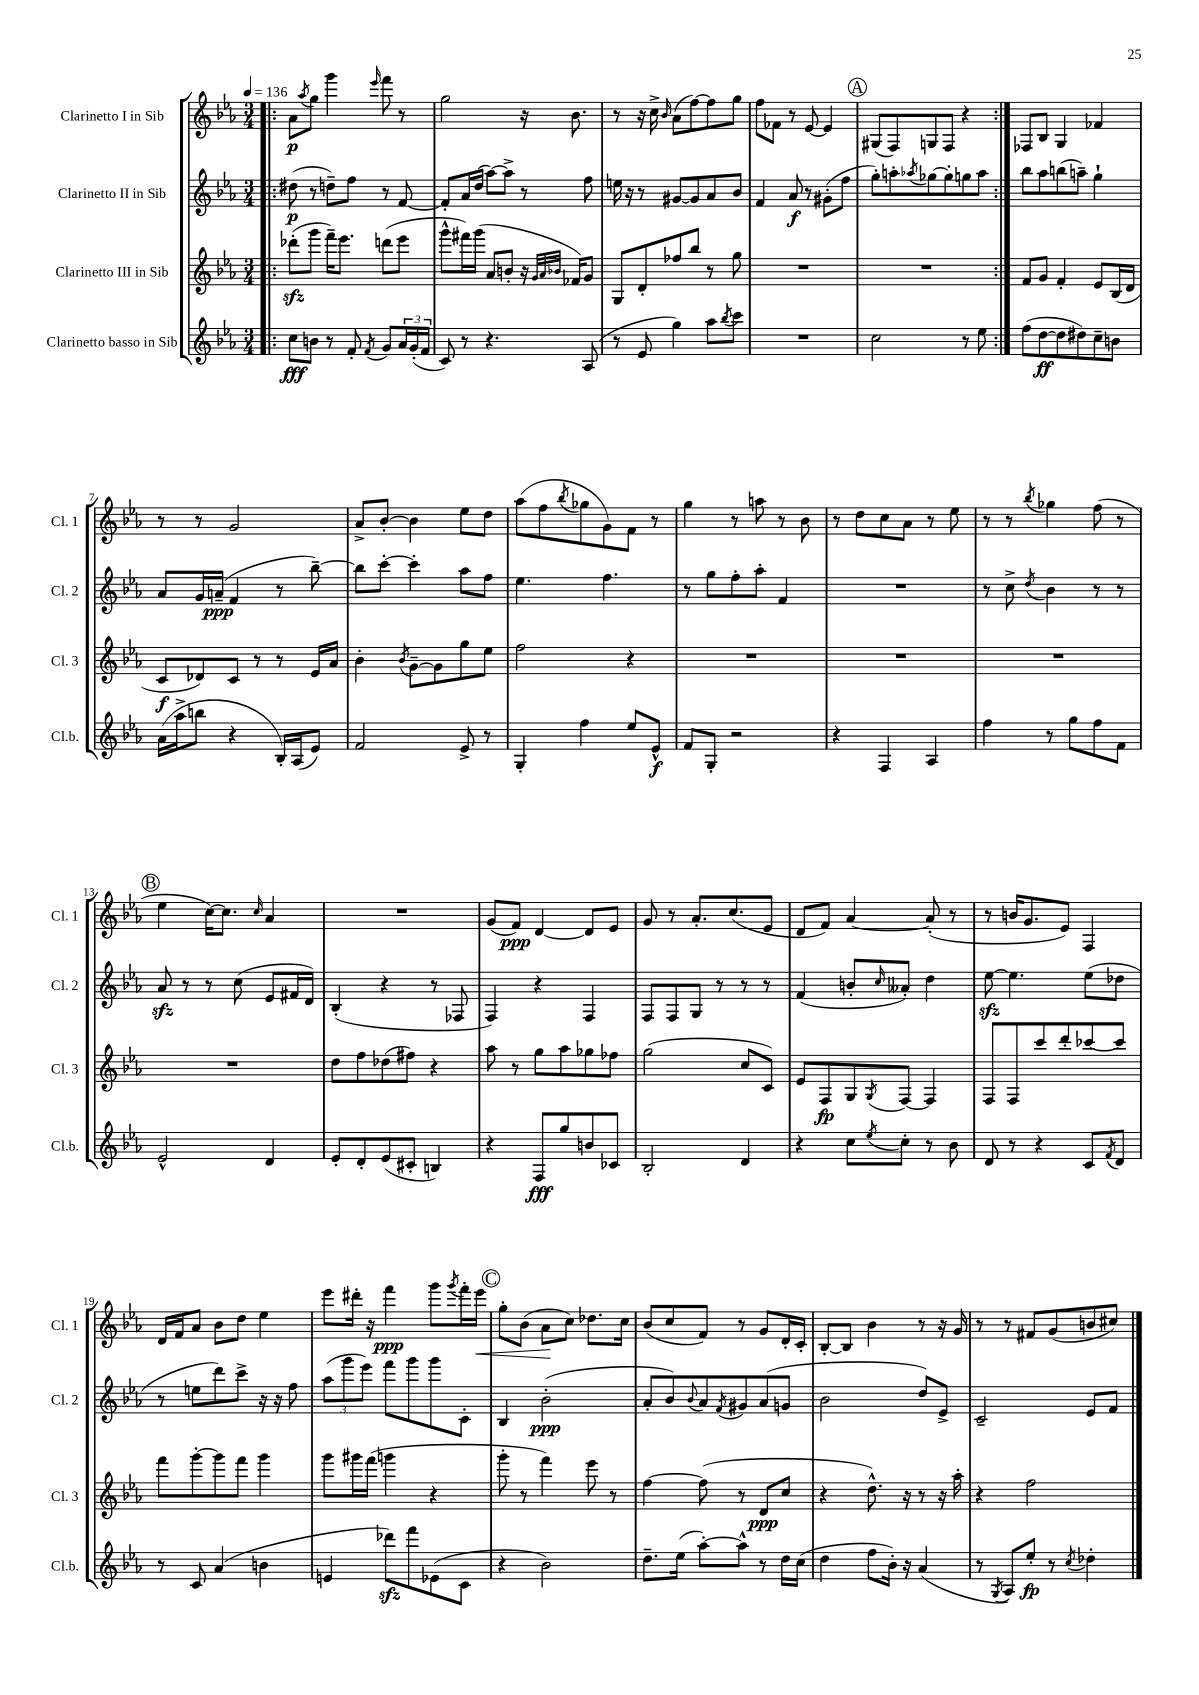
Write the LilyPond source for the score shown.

<<
\new StaffGroup <<
\new Staff = "s0" \with { instrumentName = "Clarinetto I in Sib" shortInstrumentName = "Cl. 1" } {
    \clef treble \key ees \major \numericTimeSignature \time 3/4 \tempo 4 = 136
    \repeat volta 2 { \bar ".|:" aes'8\p \acciaccatura { aes''8 } g''8 g'''4 \grace { ees'''16 } f'''8 r8 |
    g''2 r16 bes'8. |
    r8 r16 c''16-> \grace { bes'16 } aes'8( f''8~) f''8 g''8 |
    f''8 fes'8 r8 ees'8~ ees'4 |
    \mark \markup { \circle "A" } gis8( f8) g8 f8 r4 | }
    fes8 bes8 g4 fes'4 |
    r8 r8 g'2 |
    aes'8-> bes'8~-. bes'4 ees''8 d''8 |
    aes''8( f''8 \acciaccatura { bes''8 } ges''8 g'8) f'8 r8 |
    g''4 r8 a''8 r8 bes'8 |
    r8 d''8 c''8 aes'8 r8 ees''8 |
    r8 r8 \acciaccatura { bes''8 } ges''4 f''8( r8 |
    \mark \markup { \circle "B" } ees''4 c''16~) c''8. \grace { c''16 } aes'4 |
    R2. |
    g'8( f'8\ppp) d'4~ d'8 ees'8 |
    g'8 r8 aes'8.-. c''8.( ees'8 |
    d'8 f'8) aes'4~ aes'8-.( r8 |
    r8 b'16 g'8. ees'8) f4 |
    d'16 f'16 aes'8 bes'8 d''8 ees''4 |
    ees'''8 dis'''16-. r16 f'''4\ppp g'''8 \acciaccatura { g'''8 } f'''16-. ees'''16\< |
    \mark \markup { \circle "C" } g''8-. bes'8( aes'8\! c''8) des''8. c''16 |
    bes'8( c''8 f'8) r8 g'8 d'16-. c'16-. |
    bes8~-. bes8 bes'4 r8 r16 g'16 |
    r8 r8 fis'8 g'8( b'8 cis''8) \bar "|." |
}
\new Staff = "s1" \with { instrumentName = "Clarinetto II in Sib" shortInstrumentName = "Cl. 2" } {
    \clef treble \key ees \major \numericTimeSignature \time 3/4
    \repeat volta 2 { \bar ".|:" dis''8\p( r8 d''8--) f''8 r8 f'8~ |
    f'8-. aes'16 d''16( aes''8~) aes''8-> r8 f''8 |
    e''16 r16 r8 gis'8~ gis'8 aes'8 bes'8 |
    f'4 aes'8\f r8 gis'8-.( f''8 |
    \mark \markup { \circle "A" } g''8-.) a''8-. \acciaccatura { aes''8 } ges''8~ ges''8-. g''8 aes''8 | }
    bes''8 aes''8 b''8( a''8--) g''4-! |
    aes'8 g'16 a'16--\ppp( f'4 r8 bes''8~--) |
    bes''8 c'''8~-. c'''4-. aes''8 f''8 |
    ees''4. f''4. |
    r8 g''8 f''8-. aes''8-. f'4 |
    R2. |
    r8 c''8-> \acciaccatura { d''8 } bes'4 r8 r8 |
    \mark \markup { \circle "B" } aes'8\sfz r8 r8 c''8( ees'8 fis'16 d'16) |
    bes4-.( r4 r8 fes8 |
    f4) r4 f4 |
    f8 f8 g8 r8 r8 r8 |
    f'4( b'8-. \grace { c''16 } aeses'8-.) d''4 |
    ees''8~\sfz ees''4. ees''8( des''8 |
    r8 e''8 d'''8) c'''8-> r16 r16 f''8 |
    \tuplet 3/2 { aes''8( g'''8 ees'''8) } f'''8 g'''8 g'''8 c'8-. |
    \mark \markup { \circle "C" } bes4 bes'2-.\ppp( |
    aes'8-. bes'8) \appoggiatura { bes'8 } aes'8 \acciaccatura { f'8 } gis'8 aes'8( g'8 |
    bes'2 d''8) ees'8-> |
    c'2-- ees'8 f'8 \bar "|." |
}
\new Staff = "s2" \with { instrumentName = "Clarinetto III in Sib" shortInstrumentName = "Cl. 3" } {
    \clef treble \key ees \major \numericTimeSignature \time 3/4
    \repeat volta 2 { \bar ".|:" des'''8-.\sfz( g'''8 f'''16--) ees'''8. d'''8( ees'''8 |
    g'''8-^ fis'''16) g'''16( aes'8 b'8-. r16 \grace { g'32 aes'32 bes'32 } fes'16) g'8 |
    g8 d'8-. fes''8 bes''8 r8 g''8 |
    R2. |
    \mark \markup { \circle "A" } R2. | }
    f'8 g'8 f'4-. ees'8 bes16( d'16 |
    c'8\f des'8) c'8 r8 r8 ees'16 aes'16 |
    bes'4-. \acciaccatura { bes'8 } g'8~-- g'8 g''8 ees''8 |
    f''2 r4 |
    R2. |
    R2. |
    R2. |
    \mark \markup { \circle "B" } R2. |
    d''8 f''8 des''8( fis''8) r4 |
    aes''8 r8 g''8 aes''8 ges''8 fes''8 |
    g''2( c''8 c'8) |
    ees'8 f8\fp g8 \acciaccatura { g8 } f8~ f4 |
    f8 f8 c'''8 d'''8-. ces'''8~ ces'''8 |
    f'''8 g'''8~-. g'''8 f'''8 g'''4 |
    g'''8 gis'''16 f'''16( g'''4 r4 |
    \mark \markup { \circle "C" } g'''8-. r8 f'''4) ees'''8 r8 |
    f''4~ f''8( r8 d'8\ppp c''8 |
    r4 d''8.-^) r16 r8 r16 aes''16-. |
    r4 f''2 \bar "|." |
}
\new Staff = "s3" \with { instrumentName = "Clarinetto basso in Sib" shortInstrumentName = "Cl.b." } {
    \clef treble \key ees \major \numericTimeSignature \time 3/4
    \repeat volta 2 { \bar ".|:" c''8\fff b'8 r8 f'8-. \acciaccatura { f'8 } g'8 \tuplet 3/2 { aes'16 g'16-.( f'16 } |
    c'8) r8 r4. aes8( |
    r8 ees'8 g''4) aes''8 \acciaccatura { bes''8 } c'''8 |
    R2. |
    \mark \markup { \circle "A" } c''2 r8 ees''8 | }
    f''8( d''8~\ff d''8 dis''8) c''8-- b'8 |
    aes'16( aes''16-> b''8 r4 bes16-.) aes16( ees'8) |
    f'2 ees'8-> r8 |
    g4-. f''4 ees''8 ees'8-^\f |
    f'8 g8-. r2 |
    r4 f4 aes4 |
    f''4 r8 g''8 f''8 f'8 |
    \mark \markup { \circle "B" } ees'2-^ d'4 |
    ees'8-. d'8-. ees'8( cis'8-. b4) |
    r4 f8\fff g''8 b'8 ces'8 |
    bes2-. d'4 |
    r4 c''8 \acciaccatura { ees''8 } c''8-. r8 bes'8 |
    d'8 r8 r4 c'8 \acciaccatura { f'8 } d'8 |
    r8 c'8 aes'4( b'4 |
    e'4 des'''8\sfz) f'''8 ees'8( c'8 |
    \mark \markup { \circle "C" } r4 bes'2) |
    d''8.-- ees''16( aes''8~-.) aes''8-^ r8 d''16 c''16( |
    d''4 f''8 bes'16-.) r16 aes'4( |
    r8 \acciaccatura { g8 } aes8) ees''8-.\fp r8 \acciaccatura { c''8 } des''4-. \bar "|." |
}
>>
>>
